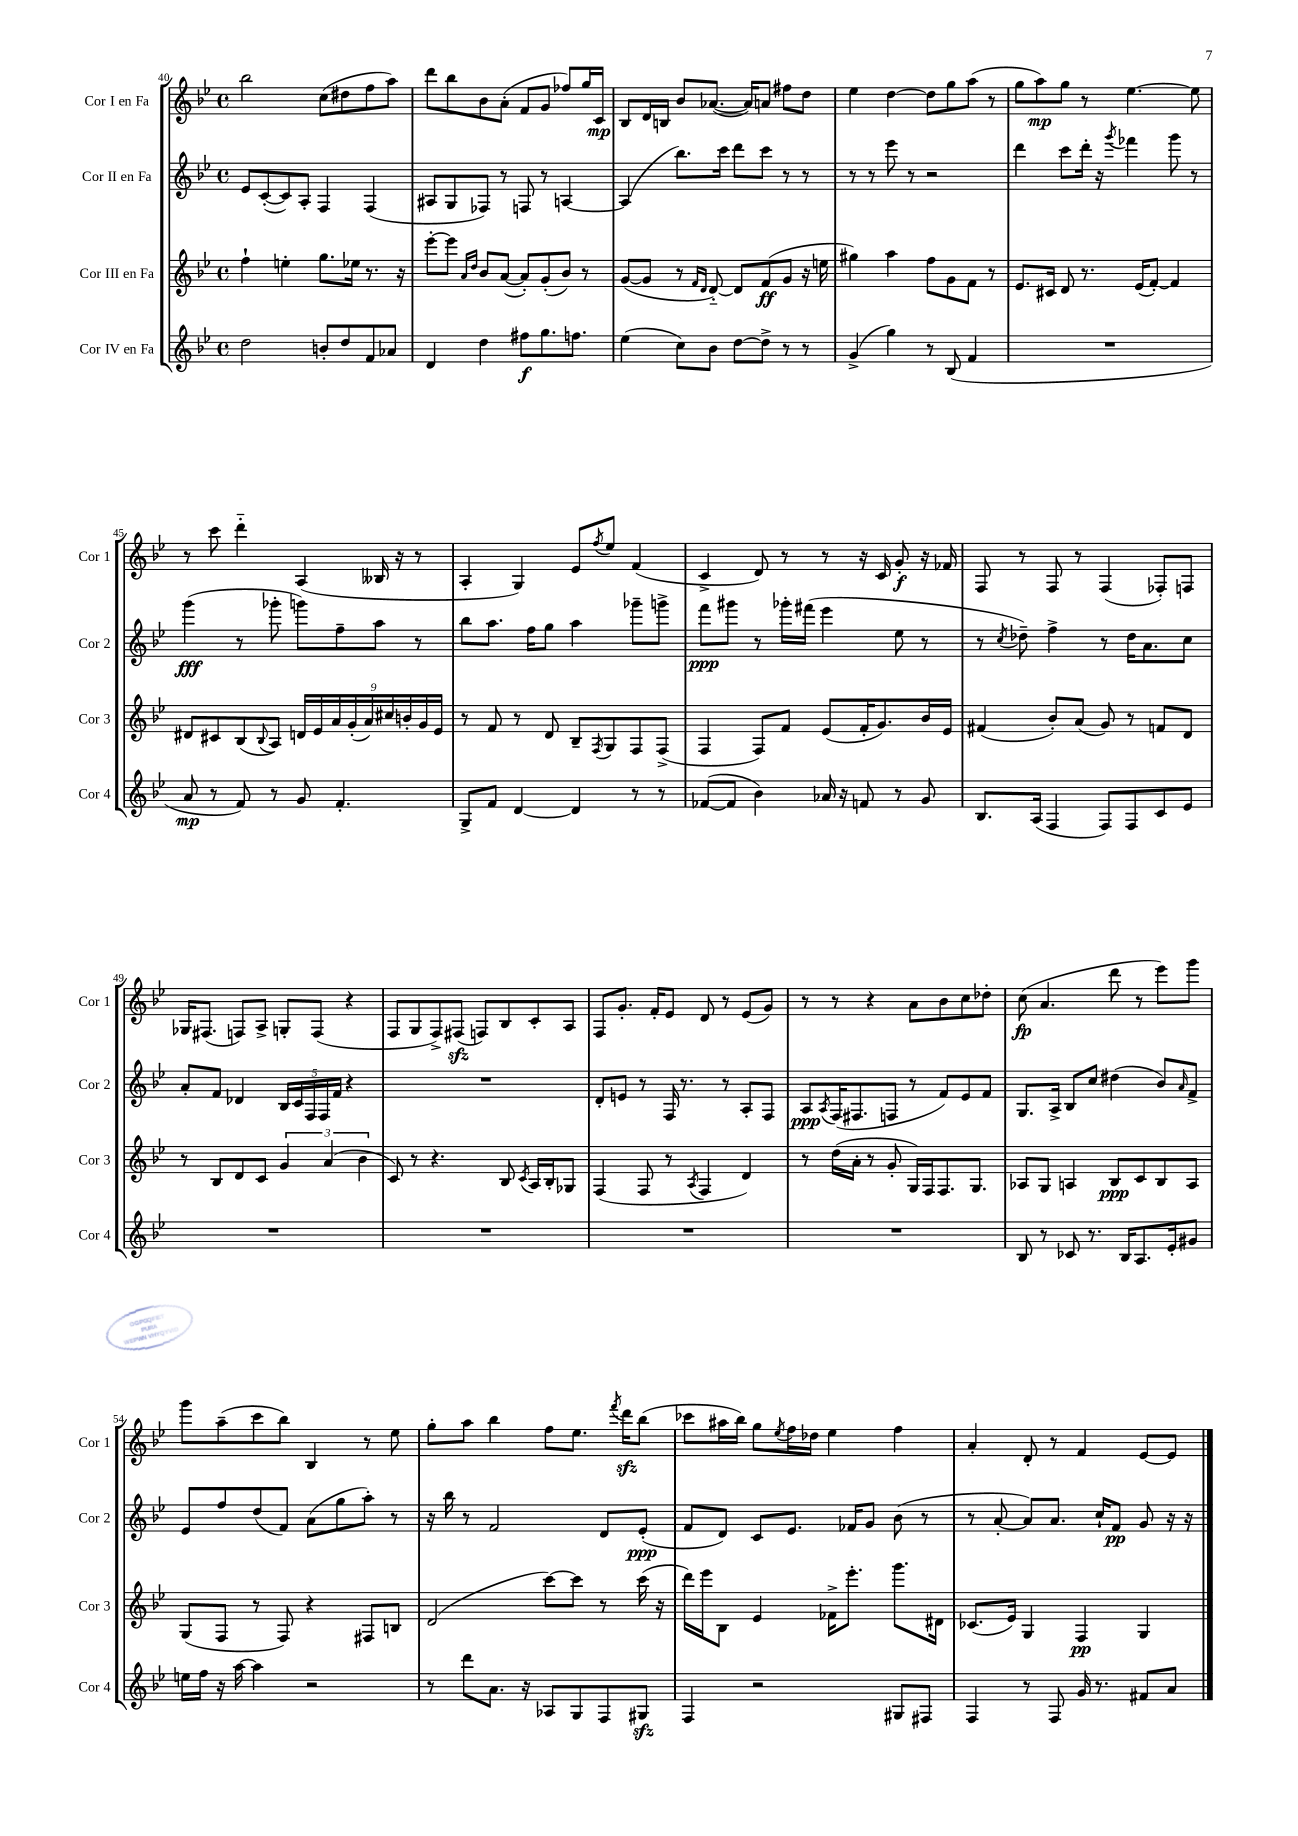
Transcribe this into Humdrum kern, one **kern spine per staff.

**kern	**kern	**kern	**kern
*staff4	*staff3	*staff2	*staff1
*clefG2	*clefG2	*clefG2	*clefG2
*k[b-e-]	*k[b-e-]	*k[b-e-]	*k[b-e-]
*M4/4	*M4/4	*M4/4	*M4/4
*met(c)	*met(c)	*met(c)	*met(c)
2dd\	4ff`\	8e-/L	2bb-\
.	.	([8c'/	.
.	4ee'\	8c/])	.
.	.	8A'/J	.
8b'/L	8.gg\L	4F/	(8cc\L
8dd/	.	.	8dd#\
.	16ee-\Jk	.	.
8f/	8.r	(4F/	8ff\
8a-/J	.	.	8aa\J)
.	16r	.	.
=	=	=	=
4d/	[8eee-'\L	8A#/L	8ddd\L
.	8eee-\]J	8G/	8bb-\
.	16qqa/LL	.	.
.	16qqdd/JJ	.	.
4dd\	8b-/L	8F-/J)	8b-\
.	([8a/J	8r	(8a'\J
8ff#\L	8a'/]L)	8F/	8f/L
8.gg\	(8g'/	8r	8g/J
.	8b-/J)	[4A/	8ff-/L)
8.ff\J	.	.	.
.	8r	.	16gg/L
.	.	.	16c/JJ
=	=	=	=
(4ee-\	([8g/L	(4A/]	8B-/L
.	8g/]J	.	16d/L
.	.	.	16B/JJ
8cc\L)	8r	8.bb-\L)	8b-/L
.	16qqf/LL	.	.
.	16qqd/JJ	.	.
8b-\J	[8d'~/)	.	([8.a-/J
.	.	16ccc\Jk	.
[8dd\L	8d/]L	8ddd\L	.
.	.	.	16a-/]LK)
8dd^\]J	(8f/	8ccc\J	8a/J
8r	8g/J	8r	8ff#\L
8r	16r	8r	8dd\J
.	16ee\	.	.
=	=	=	=
(4g^/	4gg#\)	8r	4ee-\
.	.	8r	.
4gg\)	4aa\	8eee-\	[4dd\
.	.	8r	.
8r	8ff\L	2r	8dd\]L
(8B-/	8g\	.	8gg\
4f/	8f\J	.	(8aa\J
.	8r	.	8r
=	=	=	=
1r	8.e-/L	4ddd\	8gg\L
.	.	.	8aa\)
.	16c#/Jk	.	.
.	8d/	8ccc\L	8gg\J
.	8.r	16ddd'\Jk	8r
.	.	16r	.
.	.	8qggg/	.
.	.	4fff-\	[4.ee-\
.	(16e-/LK	.	.
.	[8f'/J)	.	.
.	4f/]	8ggg\	.
.	.	8r	8ee-\]
=	=	=	=
8a/	8d#/L	(4ggg\	8r
8r	8c#/	.	8ccc\
8f/)	(8B-/	8r	4ddd'~\
.	8qqB-/	.	.
8r	8A/J)	8ggg-'\	.
8g/	18d/LL	8ggg\L)	(4A/
.	18e-/	.	.
.	18a/	.	.
4.f'/	.	8ff~\	.
.	(18g'/	.	.
.	18a/)	.	.
.	.	8aa\J	16B--/
.	18cc#/	.	.
.	.	.	16r
.	18b'/	.	.
.	.	8r	8r
.	18g/	.	.
.	18e-/JJ	.	.
=	=	=	=
8G^/L	8r	8bb-\L	4A'/
8f/J	8f/	8.aa\J	.
[4d/	8r	.	4G/)
.	.	16ff\LK	.
.	8d/	8gg\J	.
4d/]	8B-~/L	4aa\	8e-/L
.	8qF/	.	8qff/
.	8G/	.	8ee-/J
8r	8F/	8ggg-~\L	(4f/
8r	(8F^/J	8ggg^\J	.
=	=	=	=
([8f-/L	4F/	8fff\L	4c^/
8f-/]J	.	8ggg#\J	.
4b-\)	8F/L)	8r	8d/)
.	8f/J	16ggg-'\LL	8r
.	.	(16fff#\JJ	.
16a-/	(8e-/L	4eee-\	8r
16r	.	.	.
8f/	16f'/K	.	16r
.	8.g/)	.	16c/
8r	.	8ee-\	8g'/
8g/	16b-/L	8r	16r
.	16e-/JJ	.	16f-/
=	=	=	=
8.B-/L	(4f#/	8r	8F/
.	.	8qcc/	.
.	.	8dd-~\)	8r
(16A/Jk	.	.	.
4F/	8b-'/L)	4ff^\	8F/
.	(8a/J	.	8r
8F/L)	8g/)	8r	(4F/
8F/	8r	16dd-\LK	.
.	.	8.a\	.
8c/	8f/L	.	8F-'/L)
8e-/J	8d/J	8cc\J	8F/J
=	=	=	=
1r	8r	8a'/L	16G-/LK
.	.	.	(8.F#/J
.	8B-/L	8f/J	.
.	8d/	4d-/	8F/L)
.	8c/J	.	8A^/J
.	6g/	20B-/LL	8G'/L
.	.	20c/	.
.	.	20F/	.
.	.	.	(8F/J
.	.	20F/	.
.	(6a/	.	.
.	.	20f/JJ	.
.	.	4r	4r
.	6b-\	.	.
=	=	=	=
1r	8c/)	1r	8F/L
.	8r	.	8G/
.	4.r	.	8F^/)
.	.	.	(8F#/J
.	.	.	8F/L)
.	8B-/	.	8B-/
.	8qc/	.	.
.	16A/LL	.	8c'/
.	16B-'/J	.	.
.	8G-/J	.	8A/J
=	=	=	=
1r	(4F/	8d'/L	8F/L
.	.	8e/J	8.g'/J
.	8F/	8r	.
.	.	.	16f'/LK
.	8r	16F/	8e-/J
.	.	8.r	.
.	8qA/	.	.
.	4F/	.	8d/
.	.	8r	8r
.	4d/)	8A'/L	(8e-/L
.	.	8F/J	8g/J)
=	=	=	=
1r	8r	8A/L	8r
.	.	8qA/	.
.	(16dd\LL	(16F/K	8r
.	16a'\JJ	8.F#/	.
.	8r	.	4r
.	8g'/	8F/J	.
.	16G/LL)	8r	8a\L
.	16F/J	.	.
.	8.F/	8f/L)	8b-\
.	.	8e-/	8cc\
.	8.G/J	.	.
.	.	8f/J	8dd-'\J
=	=	=	=
8B-/	8A-/L	8.G/L	(8cc\
8r	8G/J	.	4.a/
.	.	16A^/Jk	.
8c-/	4A/	8B-/L	.
8.r	.	8cc/J	.
.	8B-/L	(4dd#\	8ddd\
16B-/LK	.	.	.
8.A/	8c/	.	8r
.	8B-/	8b-/L)	8eee-\L)
16e-'/k	.	.	.
.	.	16qqa/	.
8g#/J	8A/J	8f^/J	8ggg\J
=	=	=	=
16ee\LL	(8G/L	8e-/L	8ggg\L
16ff\JJ	.	.	.
16r	8F/J	8ff/	(8aa~\
[16aa\	.	.	.
4aa\]	8r	(8dd/	8ccc\
.	8F/)	8f/J)	8bb-\J)
2r	4r	(8a\L	4B-/
.	.	8gg\	.
.	8F#/L	8aa'\J)	8r
.	8B/J	8r	8ee-\
=	=	=	=
8r	(2d/	16r	8gg'\L
.	.	16bb-\	.
8ddd\L	.	8r	8aa\J
8.a\J	.	2f/	4bb-\
16r	.	.	.
8A-/L	[8ccc\L)	.	8ff\L
8G/	8ccc\]J	.	8.ee-\J
8F/	8r	8d/L	.
.	.	.	8qfff/
.	.	.	16ddd\LK
8G#/J	(16ccc\	(8e-'/J	(8bb-\J
.	16r	.	.
=	=	=	=
4F/	16ddd\LL)	8f/L	8ccc-\L
.	16eee-\J	.	.
.	8B-\J	8d/J)	16aa#\L
.	.	.	16bb-\JJ)
2r	4e-/	8c/L	8gg\L
.	.	.	8qee-/
.	.	8.e-/J	16ff\L
.	.	.	16dd-\JJ
.	16f-^\LK	.	4ee-\
.	8.eee-'\J	16f-/LK	.
.	.	8g/J	.
8G#/L	8.ggg\L	(8b-\	4ff\
8F#/J	.	8r	.
.	16d#\Jk	.	.
=	=	=	=
4F/	(8.c-/L	8r	4a'/
.	.	[8a'/	.
.	16e-/Jk)	.	.
8r	4G/	8a/]L)	8d'/
8F/	.	8.a/J	8r
16g/	4F/	.	4f/
8.r	.	16cc`/LK	.
.	.	8f/J	.
8f#/L	4G/	8g/	[8e-/L
8a/J	.	16r	8e-/]J
.	.	16r	.
==	==	==	==
*-	*-	*-	*-
